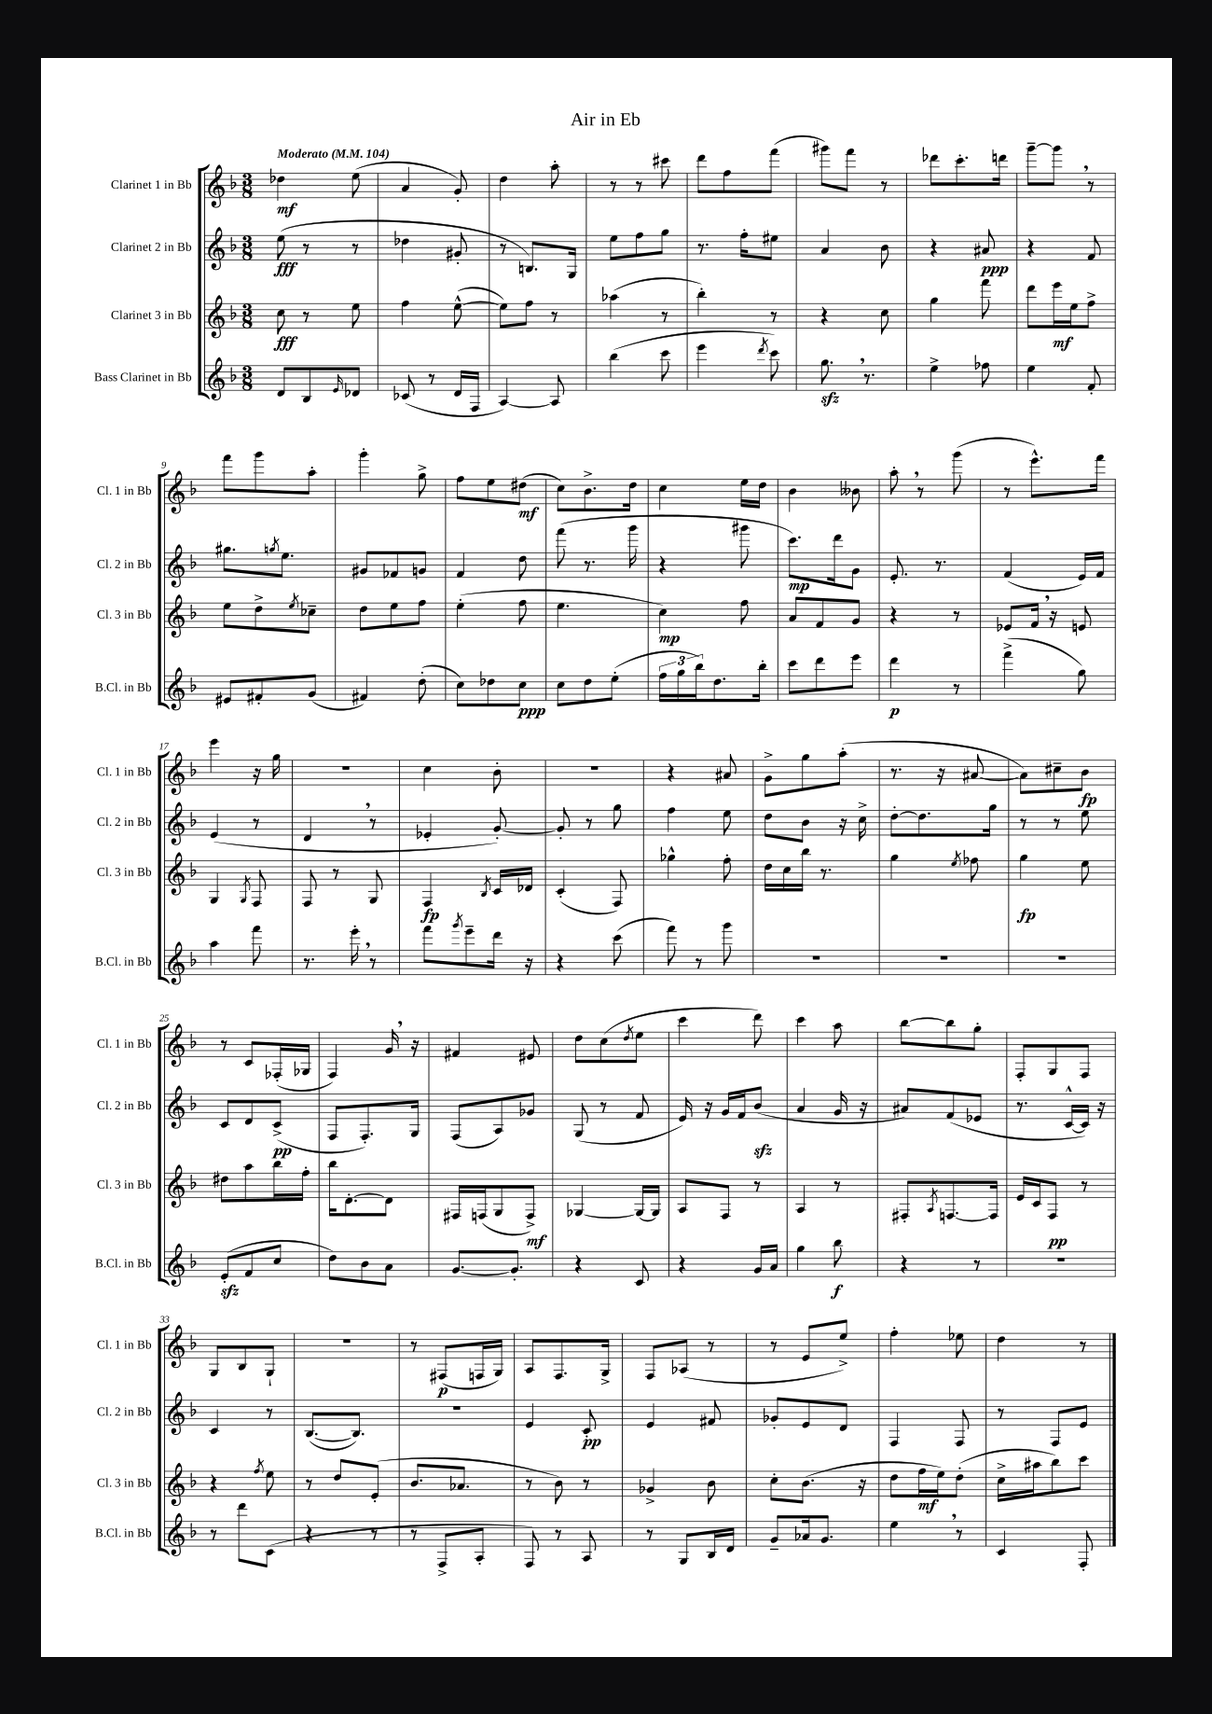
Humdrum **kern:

**kern	**kern	**kern	**kern
*staff4	*staff3	*staff2	*staff1
*clefG2	*clefG2	*clefG2	*clefG2
*k[b-]	*k[b-]	*k[b-]	*k[b-]
*M3/8	*M3/8	*M3/8	*M3/8
*MM104	*MM104	*MM104	*MM104
8d	8cc	(8ee	4dd-
8B-	8r	8r	.
16qqe	.	.	.
8d-	8ee	8r	(8ee
=	=	=	=
(8c-	4ff	4dd-	4a
8r	.	.	.
16d	([8ee^^	8g#'	8g')
16F	.	.	.
=	=	=	=
[4A)	8ee])	8r	4dd
.	8ff	8.B)	.
8A]	8r	.	8aa'
.	.	16G	.
=	=	=	=
(4bb-	(4aa-	8ee	8r
.	.	8ff	8r
8ccc	8r	8gg	8ccc#
=	=	=	=
4eee	4bb-')	8.r	8ddd
.	.	.	8ff
.	.	16ff'	.
8qddd	.	.	.
8ccc)	8r	8ee#	(8fff
=	=	=	=
8.gg	4r	4a	8ggg#)
.	.	.	8fff
8.r	.	.	.
.	8cc	8b-	8r
=	=	=	=
4ee^	4gg	4r	8ddd-
.	.	.	8.ccc'
8ff-	8fff	8a#	.
.	.	.	16ddd
=	=	=	=
4ee	8ddd	4r	[8ggg~
.	16eee	.	8ggg]
.	16ee	.	.
8f'	8ff^	8f	8r
=	=	=	=
8e#	8ee	8.gg#	8fff
8f#'	8dd^	.	8ggg
.	.	8qgg	.
.	.	8.ee	.
.	8qee	.	.
(8g	8cc-~	.	8aa'
=	=	=	=
4f#)	8dd	8g#	4ggg'
.	8ee	8f-	.
(8dd'	8ff	8g	8gg^
=	=	=	=
8cc)	(4ee'	4f	8ff
8dd-	.	.	8ee
8cc	8ff	8dd	(8dd#
=	=	=	=
8cc	4.ee	(8fff	8cc)
8dd	.	8.r	8.b-^
(8ee'	.	.	.
.	.	16ggg	16dd
=	=	=	=
24ff	4cc)	4r	4cc
24gg	.	.	.
24bb-)	.	.	.
8.dd	.	.	.
.	8ff	8ggg#	16ee
16bb-'	.	.	16dd
=	=	=	=
8ccc	8a	8.ccc)	4b-
8ddd	8f	.	.
.	.	16ddd	.
8eee	8g	8g	8b--
=	=	=	=
4ddd	4r	8.e'	8aa'
.	.	.	8r
.	.	8.r	.
8r	8r	.	(8ggg
=	=	=	=
(4fff^	8e-	(4f	8r
.	16f	.	8.eee^^)
.	16r	.	.
8gg)	8e	16e)	.
.	.	16f	16fff
=	=	=	=
4aa	4G	(4e	4eee
.	8qG	.	.
8fff	8F	8r	16r
.	.	.	16gg
=	=	=	=
8.r	8F	4d	4.r
.	8r	.	.
16eee'	.	.	.
8r	8G	8r	.
=	=	=	=
8fff	4F	4e-'	4cc
8qggg	.	.	.
8eee~	.	.	.
.	8qB-	.	.
16ddd	16c	[8g')	8b-'
16r	16d-	.	.
=	=	=	=
4r	(4c'	8g']	4.r
.	.	8r	.
(8ccc	8F)	8gg	.
=	=	=	=
8fff)	4gg-^^	4ff	4r
8r	.	.	.
8ggg	8ff'	8ee	8a#
=	=	=	=
4.r	16dd	8dd	8g^
.	16cc	.	.
.	16bb-	8b-	8gg
.	8.r	.	.
.	.	16r	(8aa'
.	.	16cc^	.
=	=	=	=
4.r	4gg	[8dd'	8.r
.	.	8.dd]	.
.	.	.	16r
.	8qee	.	.
.	8ff-	.	[8a#
.	.	16gg	.
=	=	=	=
4.r	4gg	8r	8a#])
.	.	8r	8cc#~
.	8ee	8ee	8b-
=	=	=	=
(8e'	8dd#	8c	8r
8f	8aa	8d	8c
8cc	16bb-	(8c^	(16F-'
.	16ff'	.	16G-
=	=	=	=
8dd)	16bb-	8F	4F)
.	[8.d'	.	.
8b-	.	8.F')	.
8a	8d]	.	16g
.	.	16G	16r
=	=	=	=
[8.g	16F#	(8F	4f#
.	(16F	.	.
.	8G	8A)	.
8.g']	.	.	.
.	8F^)	8g-	8e#
=	=	=	=
4r	[4G-	(8G	8dd
.	.	8r	(8cc
.	.	.	8qdd
8c	16G-_	8f	8ee
.	16G-]	.	.
=	=	=	=
4r	8A	16e)	4ccc
.	.	16r	.
.	8F	16g	.
.	.	16f	.
16g	8r	(8b-	8ddd)
16a	.	.	.
=	=	=	=
4gg	4A	4a	4ccc
8bb-	8r	16g	8aa
.	.	16r	.
=	=	=	=
4r	8F#'	8a#)	[8bb-
.	8qA	.	.
.	[8.F	(8f	8bb-]
8r	.	8e-	8gg'
.	16F]	.	.
=	=	=	=
4.r	16e	8.r	8F'
.	16c	.	.
.	8F	.	8G
.	.	[16c^^	.
.	8r	16c])	8F
.	.	16r	.
=	=	=	=
8r	4r	4c	8G
8ddd	.	.	8B-
.	8qff	.	.
(8c	8ee	8r	8G`
=	=	=	=
4r	8r	([8.B-	4.r
.	8dd	.	.
.	.	8.B-])	.
8r	(8e'	.	.
=	=	=	=
8r	8.b-	4.r	8r
8F^	.	.	(8F#
.	8.a-	.	.
8A'	.	.	16F
.	.	.	16G)
=	=	=	=
8F)	8r	4e	8A
8r	8b-)	.	8.F
8A	8r	8c'	.
.	.	.	16G^
=	=	=	=
8r	4g-^	4e	8F
8G	.	.	(8A-
16B-	8b-	8f#	8r
16d	.	.	.
=	=	=	=
8g~	8cc'	8g-'	8r
16a-	(8.b-	8e	8e
8.g	.	.	.
.	.	8d	8ee^)
.	16r	.	.
=	=	=	=
4ee	8dd	4F	4ff'
.	16ff	.	.
.	16ee)	.	.
8r	(8dd'	8F	8ee-
=	=	=	=
4c	16cc^	8r	4dd
.	16aa#	.	.
.	8bb-)	8F	.
8F'	8ccc	8e	8r
==	==	==	==
*-	*-	*-	*-
